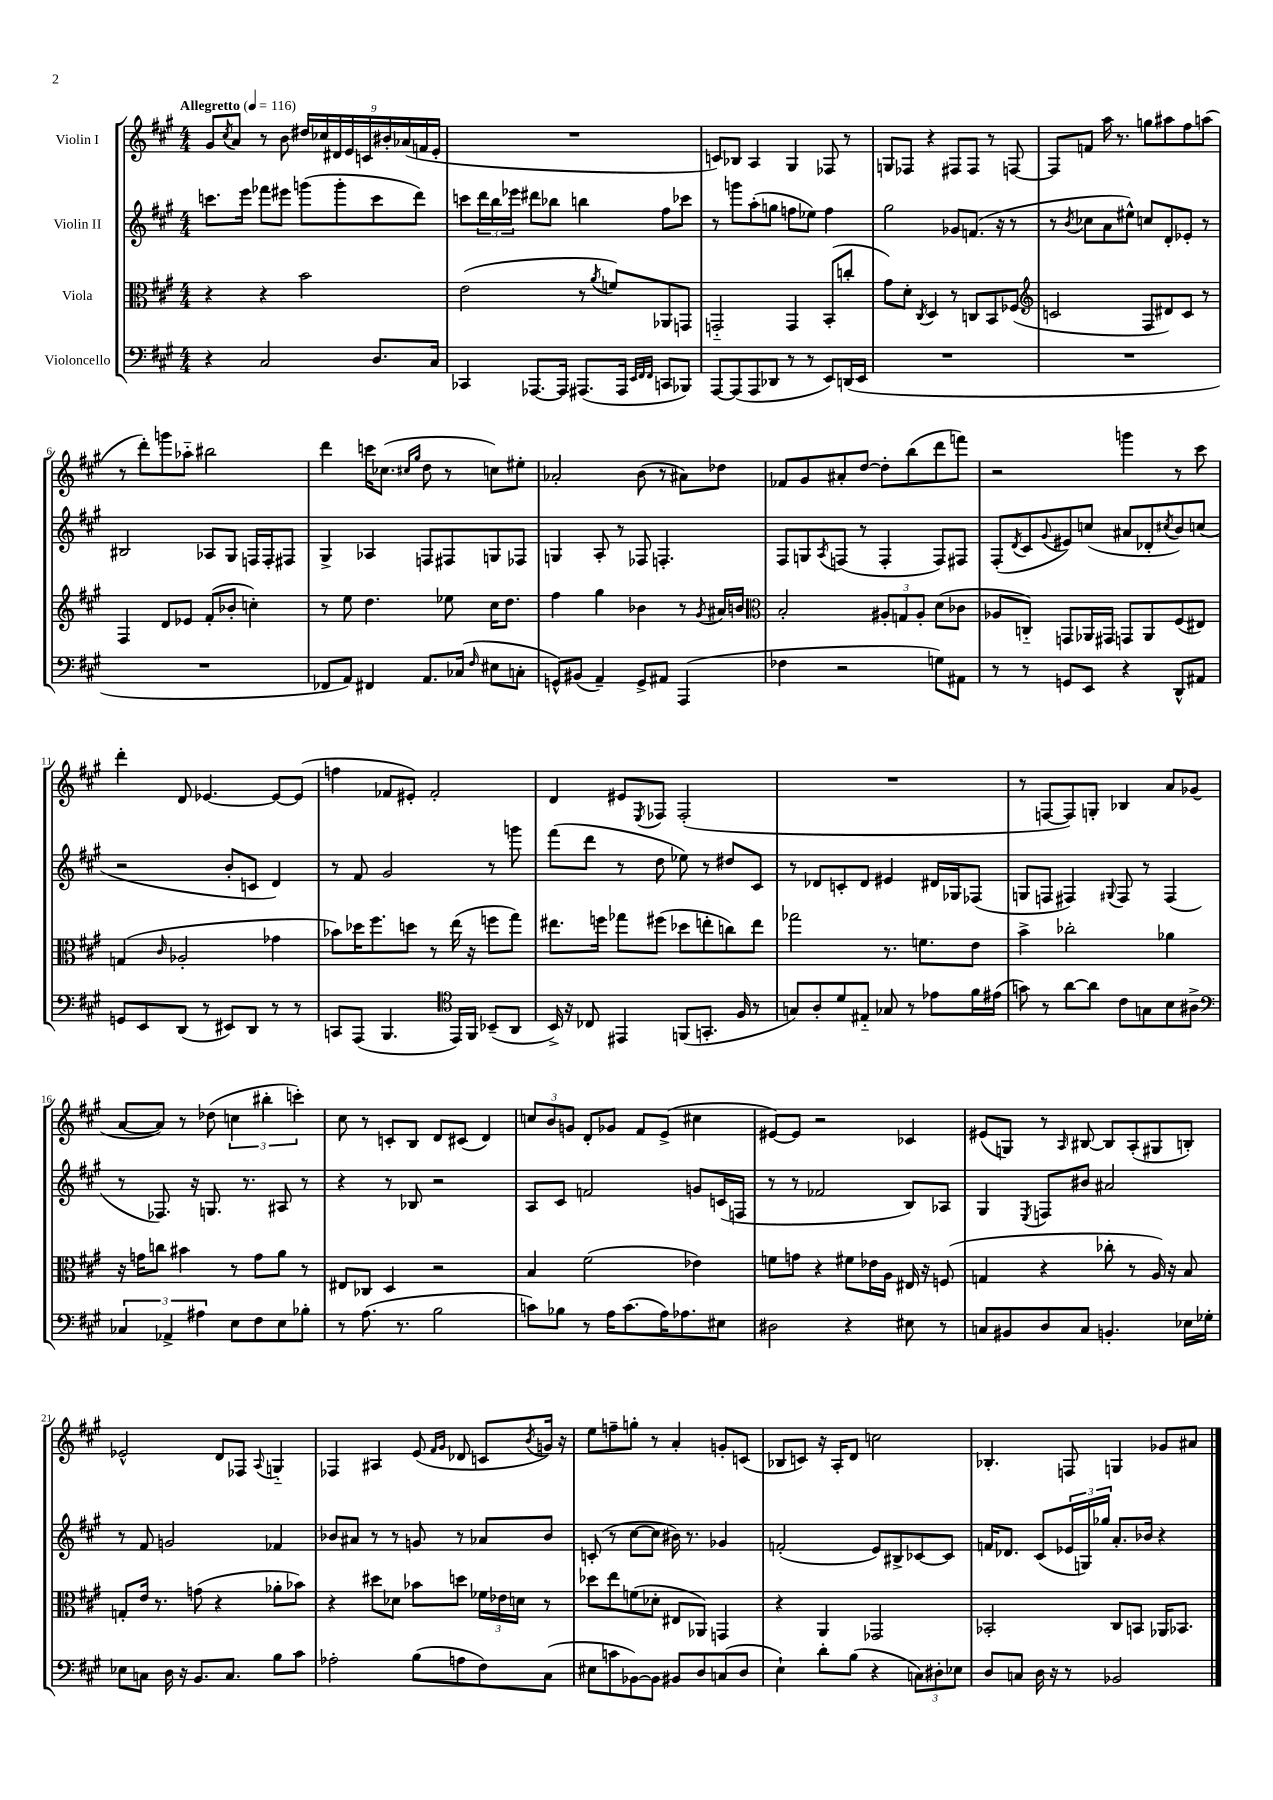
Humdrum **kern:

**kern	**kern	**kern	**kern
*part4	*part3	*part2	*part1
*staff4	*staff3	*staff2	*staff1
*I"Violoncello	*I"Viola	*I"Violin II	*I"Violin I
*clefF4	*clefC3	*clefG2	*clefG2
*k[f#c#g#]	*k[f#c#g#]	*k[f#c#g#]	*k[f#c#g#]
*M4/4	*M4/4	*M4/4	*M4/4
*MM116	*MM116	*MM116	*MM116
=1	=1	=1	=1
!	!	!	!LO:TX:a:B:t=Allegretto
4r	4r	8.cccn\L	8g#/L
.	.	.	8qcc#/
.	.	.	8a/J
.	.	16eee\Jk	.
2C#/	4r	8fff-X\L	8r
.	.	8eee#X\J	8b\
.	2b\	(8gggn\L	18dd#X/LL
.	.	.	18cc-X/
.	.	.	18d#X/
.	.	8ggg'\	.
.	.	.	18e/
.	.	.	18cn/
8.D/L	.	8ccc\	.
.	.	.	18b#X'/
.	.	.	(18a-X/
.	.	8ddd\J)	.
.	.	.	18fn/
16C#/Jk	.	.	.
.	.	.	18e'/JJ
=2	=2	=2	=2
4CC-X/	(2e\	8cccn\L	1r
.	.	24ddd\L	.
.	.	24bb\	.
.	.	24eee-X\JJ	.
[8.AAA-X/L	.	8ddd#X\L	.
.	.	8bb-X\J	.
16AAA-/Jk]	.	.	.
(8.AAA#X/L	8r	4bbn\	.
.	8qa/	.	.
.	8fn/L)	.	.
16AAA#/Jk	.	.	.
32qqEE/LLL	.	.	.
32qqFF#/	.	.	.
32qqFF#/JJJ	.	.	.
8CCn/L	8AA-X/	8ff#\L	.
8BBB-X/J)	8GGn/J	8ccc-X\J	.
=3	=3	=3	=3
[8AAA/L	2GGn/	8r	8cn/L)
(8AAA/]	.	8gggn\L	8B-X/J
8AAA/	.	(8aa'\	4A/
8DD-X/J	.	8ggn\J	.
8r	4GG/	8ffn\L	4G#/
8r	.	8ee-X\J)	.
8EE/L)	(8BB'/L	4ff\	8F-X/
(16DDn/L	8ccn'/J	.	8r
16EE/JJ	.	.	.
=4	=4	=4	=4
1r	8g#\L)	2gg#\	8Gn/L
.	8d'\J	.	8F-X/J
.	8qC#/	.	.
.	4D/	.	4r
.	8r	8g-X/L	8F#X/L
.	8Cn/L	(8.fn/J	8F#/J
.	8BB/	.	8r
.	.	16r	.
.	(8F-X/J	8r	[8Fn/
=5	=5	=5	=5
*	*clefG2	*	*
1r	2cn/	8r	8F/L]
.	.	8qb/	.
.	.	8cc-X\L	8fn/J
.	.	8a\	16aa\
.	.	.	8.r
.	.	8ee#X^^\J)	.
.	8F#/L	8ccn/L	8ggn\L
.	8d#X/)	8d'/	8aa#X\
.	8c/J	8e-X'/J	8ff#\
.	8r	8r	(8aan\J
!!LO:LB:g=z
=6	=6	=6	=6
1r	4F#/	2B#X/	8r
.	.	.	8ddd'\L)
.	8d/L	.	8gggn\
.	8e-X/J	.	8aa-X\J
.	(8f#'/L	8A-X/L	2bb#X\
.	8b-X'/J	8G#/J	.
.	4ccn'\)	16Fn/LL	.
.	.	16F'/J	.
.	.	8F#X/J	.
=7	=7	=7	=7
8FF-X/L	8r	4G#^/	4ddd\
8AA/J)	8ee\	.	.
4FF#X/	4.dd\	4A-X/	16cccn\KL
.	.	.	(8.cc-X\J
.	.	.	16qqcc#X/LL
.	.	.	16qqgg#/JJ
8.AA/L	.	8Fn/L	8dd\
.	8ee-X\	8F#X/	8r
(16C-X/Jk	.	.	.
16qqF#/	.	.	.
8E#X\L	16cc#\KL	8Gn/	8ccn\L)
.	8.dd\J	.	.
8Cn'\J	.	8F-X/J	8ee#X'\J
=8	=8	=8	=8
8GGn^^/L)	4ff#\	4Gn/	2a-X'/
(8BB#X/J	.	.	.
4AA~/)	4gg#\	8A'/	.
.	.	8r	.
8GG^/L	4b-X\	8F-X/	(8b\
8AA#X/J	.	4.Fn'/	8r
(4AAA/	8r	.	8a#X\L)
.	8qg#/	.	.
.	16a#X/LL	.	8dd-X\J
.	16bn/JJ	.	.
=9	=9	=9	=9
*	*clefC3	*	*
4F-X\	2B'/	8F#/L	8f-X/L
.	.	8Gn/	8g#/
.	.	8qA/	.
2r	.	(8Fn/J	8a#X'/
.	.	8r	[8dd/J
.	12A#X'/L	4F'/	8dd'\L]
.	12Gn/	.	.
.	.	.	(8bb\
.	12A#'/J	.	.
8Gn\L)	(8d\L	8F/L)	8ddd\
8AA#X\J	8c-X\J	8F#X/J	8fffn\J)
=10	=10	=10	=10
8r	8A-X/L	(8F#'/L	2r
.	.	8qd/	.
8r	8Cn/J)	8c#/	.
.	.	8qqg#/	.
8GGn/L	8GGn/L	8e#X/)	.
8EE/J	16AA-X/L	(8ccn/J	.
.	16GG#X/JJ	.	.
4r	8GGn/L	8a#X/L	4gggn\
.	8AA-/	8d-X'/	.
.	.	8qcc#X/	.
8DD^^/L	(8F#/	8b/)	8r
8AA#X/J	8E#X/J)	(8ccn/J	8ccc#\
!!LO:LB:g=z
=11	=11	=11	=11
8GGn/L	(4Gn/	2r	4ddd'\
8EE/	.	.	.
.	16qqc#/	.	.
(8DD/J	2A-X'/	.	8d/
8r	.	.	[4.e-X/
8EE#X/L)	.	8b'/L	.
8DD/J	.	8cn/J	.
8r	4g-X\	4d/)	8e-/L_
8r	.	.	(8e-/J]
=12	=12	=12	=12
8CCn/L	8b-X\L)	8r	4ffn\
(8AAA/J	16dd-X\K	8f#/	.
.	8.ff#\	.	.
4.BBB/	.	2g#/	8f-X/L
.	8ddn\J	.	8e#X'/J)
.	8r	.	2f-'/
*clefC4	*	*	*
16EE/LL)	(16ee\	.	.
16FF#/JJ	16r	.	.
(8BB-X~/L	8ffn\L	8r	.
8AA/J	8gg#\J)	8gggn\	.
=13	=13	=13	=13
16BB^/)	8.ee#X\L	(8fff#\L	4d/
16r	.	.	.
8C-X/	.	8ddd\J	.
.	16ffn\Jk	.	.
4EE#X/	8gg-X\L	8r	8e#X/L
.	.	.	8qE/
.	(8ff#X\J	8dd\	8F-X/J
(8FFn/L	8dd-X\L	8ee-X\)	(2F-'/
8.GGn'/J	8een'\	8r	.
.	8ccn\)	8dd#X/L	.
16F#/	.	.	.
8r	8ee\J	8c#/J	.
=14	=14	=14	=14
8Gn/L)	2gg-X\	8r	1r
8A'/	.	8d-X/L	.
8d/	.	8cn'/	.
8E#X/J	.	8d-/J	.
8G-X/	8.r	4e#X/	.
8r	.	.	.
.	8.fn\L	.	.
8e-X\L	.	16d#X/LL	.
.	.	16G-X/J	.
16f#\L	8e\J	(8F-X/J	.
(16e#X\JJ	.	.	.
=15	=15	=15	=15
8gn\)	4b^\	8Gn/L	8r
8r	.	8Fn/J	[8Fn/L
[8a\L	2cc-X'\	4F#X/)	8F/])
8a\J]	.	.	8Gn'/J
.	.	8qqG#X/	.
8c#\L	.	8F#/	4B-X/
8Gn\	.	8r	.
8B\	4a-X\	(4F#/	8a/L
8A#X^\J	.	.	(8g-X/J
!!LO:LB:g=z
=16	=16	=16	=16
*clefF4	*	*	*
6C-X/	16r	8r	[8a/L
.	16gn\KL	.	.
.	8ccn\J	8.F-X/)	8a/J])
6AA-X^/	.	.	.
.	4b#X\	.	8r
.	.	16r	.
6A#X\	.	.	.
.	.	8.Gn/	(8dd-X\
8E\L	8r	.	6ccn\
.	.	8.r	.
8F#\	8g\L	.	.
.	.	.	6bb#X'\
8E\	8a\J	8A#X/	.
.	.	.	6cccn'\)
8B-X'\J	8r	8r	.
=17	=17	=17	=17
8r	8E#X/L	4r	8cc#\
(8.A\	8C-X/J	.	8r
.	4D/	8r	8cn'/L
8.r	.	.	.
.	.	8B-X/	8B/J
2B\	2r	2r	8d/L
.	.	.	(8c#X/J
.	.	.	4d/)
=18	=18	=18	=18
8cn\L)	4B/	8A/L	12ccn/L
.	.	.	12b/
8B-X\J	.	8c#/J	.
.	.	.	12gn/J
8r	(2f#\	2fn/	8d'/L
16A\KL	.	.	8g-X/J
(8.c\	.	.	.
.	.	.	8f#/L
16A\K)	.	.	(8e^/J
8.A-X\	.	.	.
.	4e-X\)	8gn/L	4cc#X\
8E#X\J	.	(16cn/L	.
.	.	16Fn/JJ	.
=19	=19	=19	=19
2D#X\	8fn\L	8r	[8e#X/L)
.	8gn\J	8r	8e#/J]
.	4r	2f-X/	2r
4r	8f#X\L	.	.
.	16e-X\L	.	.
.	16A\JJ	.	.
8E#X\	16E#X/	8B/L)	4c-X/
.	16r	.	.
8r	(8Fn/	8A-X/J	.
=20	=20	=20	=20
8Cn/L	4Gn/	4G#/	(8e#X/L
8BB#X/	.	.	8Gn/J)
.	.	8qE/	.
8D/	4r	8Fn/L	8r
.	.	.	16qqA/
8C/J	.	8b#X/J	[8B#X/
4.BBn'/	8cc-X'\	2a#X/	8B#/L]
.	8r	.	(8A'/
.	16A/)	.	8G#X/
.	16r	.	.
16E-X\LL	8B/	.	8Bn'/J)
16G-X'\JJ	.	.	.
!!LO:LB:g=z
=21	=21	=21	=21
8E-X\L	8Gn'/L	8r	2e-X^^/
8Cn\J	16e/Jk	8f#/	.
.	8.r	.	.
16D\	.	2gn/	.
16r	.	.	.
8.BB/L	(8gn\	.	.
.	4r	.	8d/L
8.C/J	.	.	.
.	.	.	8F-X/J
.	.	.	8qqA/
8B\L	8a-X'\L	4f-X/	4Gn/
8c#\J	8b-X\J)	.	.
=22	=22	=22	=22
2A-X'\	4r	8b-X/L	4F-X/
.	.	8a#X/J	.
.	8dd#X\L	8r	4A#X/
.	8d-X\J	8r	.
(8B\L	8b-X\L	8gn/	(8e/
.	.	.	16qqf#/LL
.	.	.	16qqg#/JJ
8An\	8ddn\J	8r	8d-X/
8F#\)	24f-X\LL	8a-X/L	8cn/L
.	24e-X\	.	.
.	24dn\JJ	.	.
.	.	.	8qb/
(8C#\J	8r	8b-/J	16gn/Jk)
.	.	.	16r
=23	=23	=23	=23
8E#X\L	8dd-X\L	(8cn'/	8ee\L
8cn\	8ee\	8r	8ffn~\
[8BB-X\)	(8fn\	[8cc#\L	8ggn'\J
8BB-\J]	8d-X'\J	8cc#\J]	8r
8BB#X/L	8E#X/L	16b#X\)	4a'/
.	.	8.r	.
8D/	8AA-X/J)	.	.
(8Cn/	4GGn/	4g-X/	8gn'/L
8D/J	.	.	(8cn/J
=24	=24	=24	=24
4E`\)	4r	(2fn'/	8B-X/L
.	.	.	8cn/J)
8d'\L	4AA/	.	16r
.	.	.	16A'/KL
(8B\J	.	.	8d/J
4r	2GG-X/	8e/L)	2ccn\
.	.	8B#X^/	.
12Cn\L)	.	[8c-X/	.
12D#X'\	.	.	.
.	.	8c-/J]	.
12E-X\J	.	.	.
=25	=25	=25	=25
8D/L	2BB-X'/	16fn/KL	4.B-X'/
.	.	8.d-X/J	.
8Cn/J	.	.	.
16D\	.	(8c#/L	.
16r	.	.	.
8r	.	24e-X/L	8Fn/
.	.	24Gn/)	.
.	.	24gg-X/JJ	.
2BB-X/	8C#/L	8.a'/L	4Gn/
.	8BBn/J	.	.
.	.	16b-X/Jk	.
.	16AA-X/KL	4r	8g-X/L
.	8.BB-X/J	.	.
.	.	.	8a#X/J
==	==	==	==
*-	*-	*-	*-
